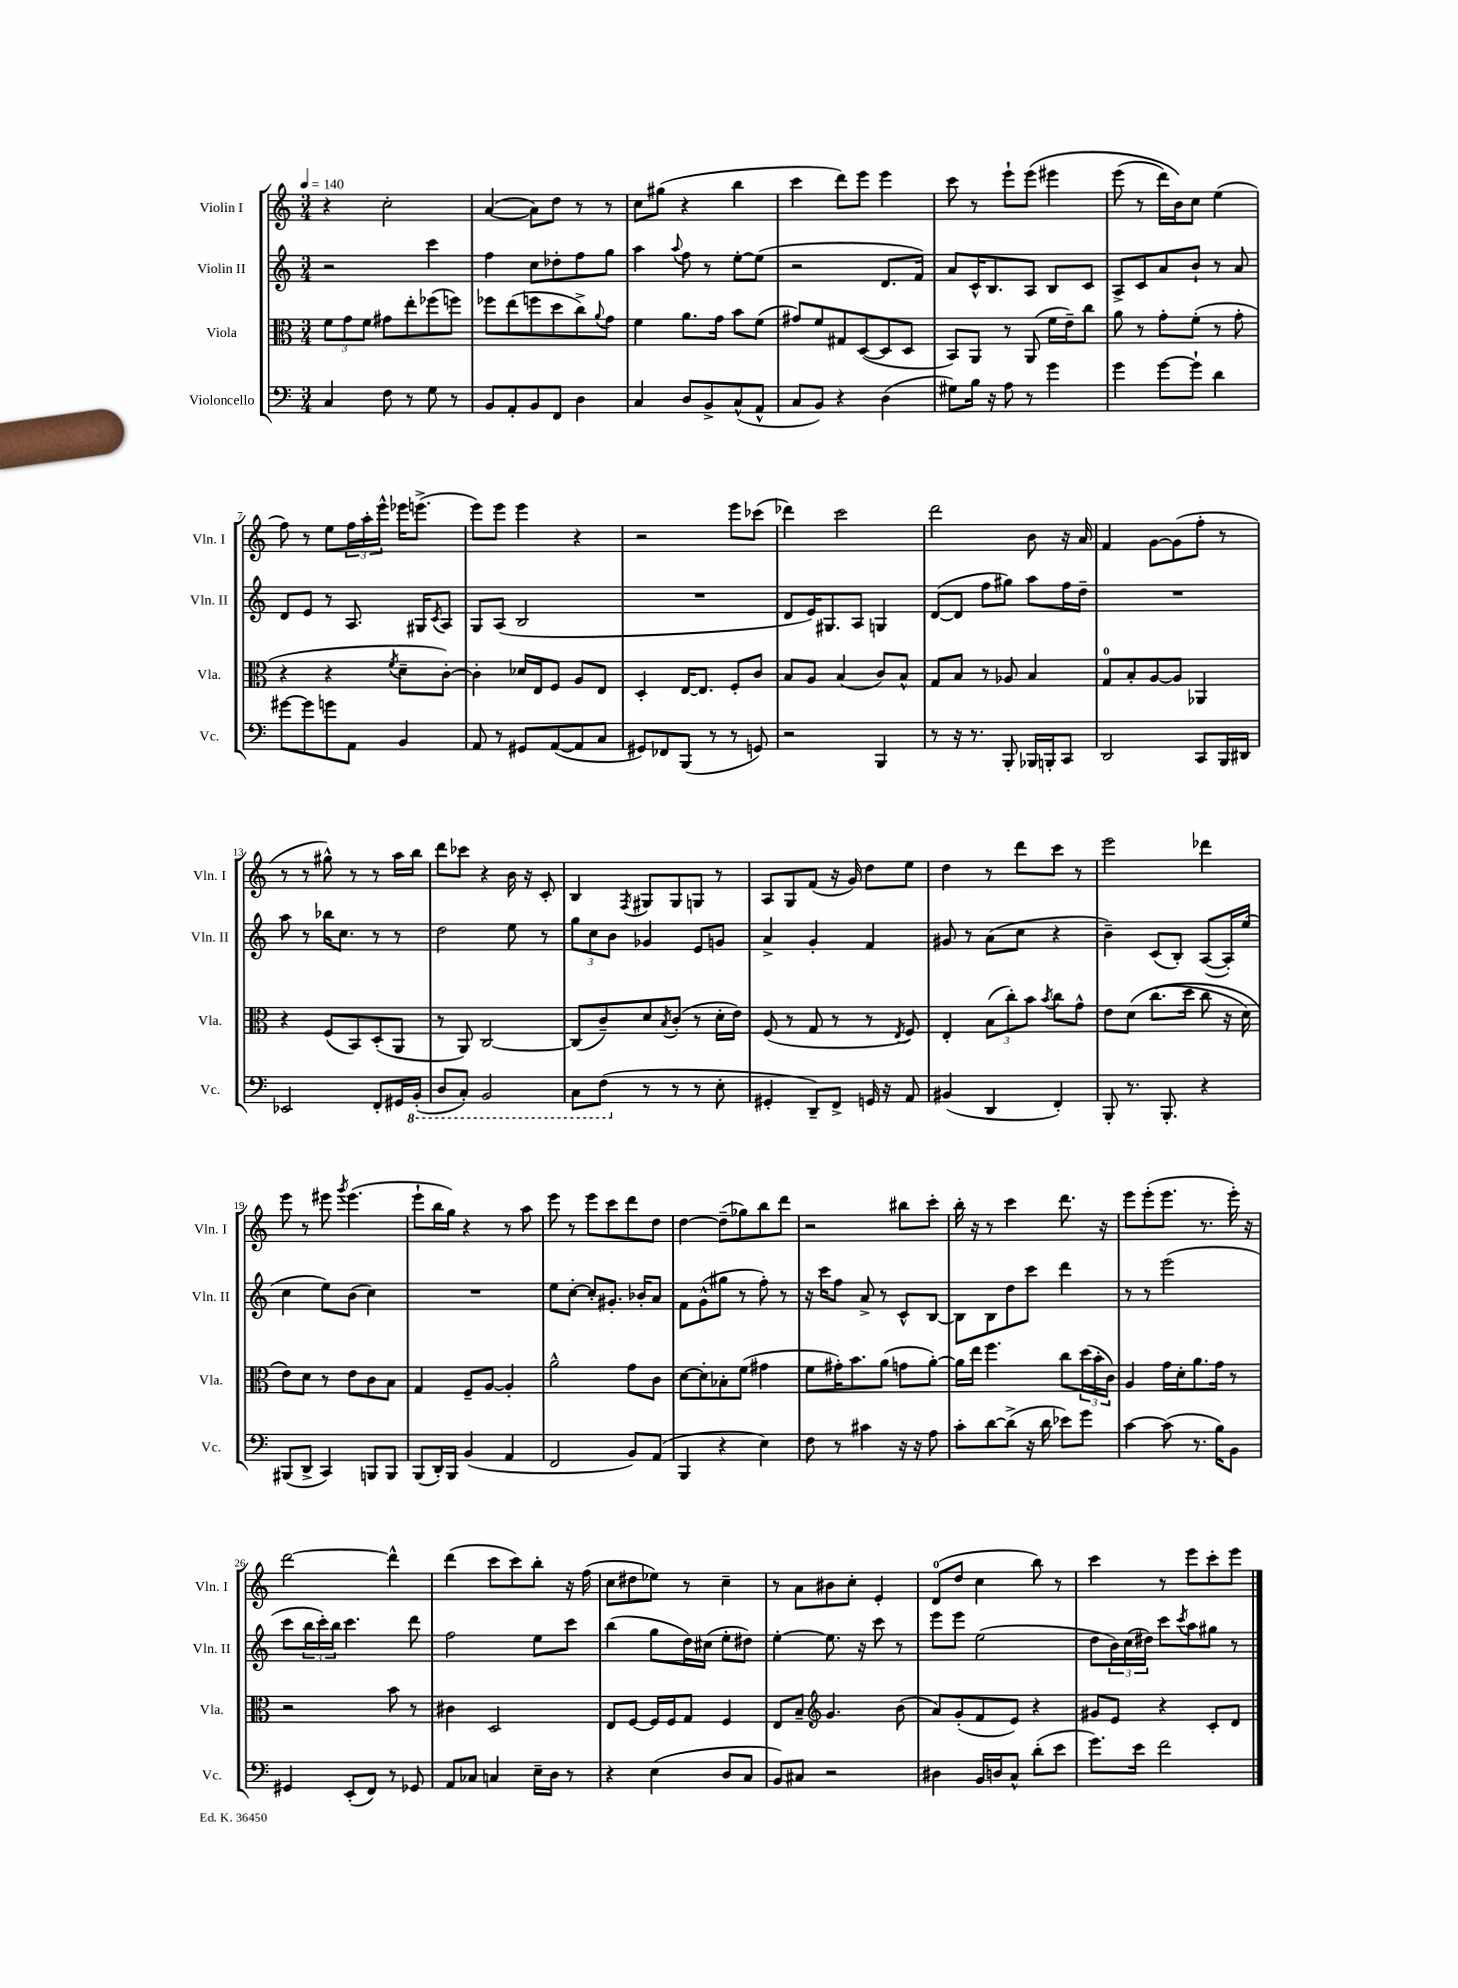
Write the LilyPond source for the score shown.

<<
\new StaffGroup <<
\new Staff = "s0" \with { instrumentName = "Violin I" shortInstrumentName = "Vln. I" } {
    \clef treble \key c \major \numericTimeSignature \time 3/4 \tempo 4 = 140
    r4 c''2-. |
    a'4~( a'8) d''8 r8 r8 |
    c''8 gis''8( r4 b''4 |
    c'''4 d'''8) e'''8 e'''4 |
    c'''8 r8 e'''8-! e'''8\( eis'''4 |
    e'''8( r8 d'''16) b'16\) c''8 e''4( |
    f''8) r8 e''8 \tuplet 3/2 { f''16 a''16-. e'''16-^ } ees'''16 e'''8.->( |
    e'''8) e'''8 e'''4 r4 |
    r2 e'''8 ces'''8( |
    des'''4) c'''2 |
    d'''2 b'8 r16 a'16 |
    f'4 g'8~ g'8( f''8-. r8 |
    r8 r8 gis''8-^) r8 r8 a''16 b''16 |
    d'''8 ces'''8 r4 b'16 r16 c'8-. |
    b4 \acciaccatura { f8 } gis8 gis8 g8 r8 |
    a8 g8 f'8( r16 g'16) d''8 e''8 |
    d''4 r8 d'''8 c'''8 r8 |
    e'''2 des'''4 |
    e'''8 r8 eis'''8 \acciaccatura { g'''8 } eis'''4.( |
    e'''8-! b''16 g''16) r4 r8 a''8 |
    e'''8 r8 e'''8 c'''8 d'''8 d''8 |
    d''4~ d''8--( ges''8) b''8 d'''8 |
    r2 bis''8 c'''8-. |
    b''16-. r16 r8 c'''4 d'''8. r16 |
    e'''8 e'''8-.( e'''8. r8. e'''16-.) r16 |
    d'''2~ d'''4-^ |
    d'''4( c'''8 c'''8) b''8-. r16 f''16( |
    c''8 dis''8 ees''8) r8 c''4-- |
    r8 a'8 bis'8 c''8-. e'4-. |
    d'8-0( d''8 c''4 b''8) r8 |
    c'''4 r8 e'''8 c'''8-. e'''8 \bar "|." |
}
\new Staff = "s1" \with { instrumentName = "Violin II" shortInstrumentName = "Vln. II" } {
    \clef treble \key c \major \numericTimeSignature \time 3/4
    r2 c'''4 |
    f''4 c''8 des''8-. f''8 g''8 |
    a''4 \appoggiatura { a''8 } f''8 r8 e''8~-. e''8( |
    r2 d'8. f'16) |
    a'8 c'16-^ b8. a8 b8 c'8 |
    a8-> c'8 a'8 b'8-! r8 a'8 |
    d'8 e'8 r8 a8. gis16 \acciaccatura { c'8 } a8 |
    g8 a8( b2 |
    R2. |
    d'8 e'16) gis8. a8 g4 |
    d'8~( d'8 f''8 gis''8) a''8 f''16 d''16-- |
    R2. |
    a''8 r8 bes''16 c''8. r8 r8 |
    d''2 e''8 r8 |
    \tuplet 3/2 { g''8 c''8 b'8 } ges'4 e'8 g'8 |
    a'4-> g'4-. f'4 |
    gis'8 r8 a'8( c''8 r4 |
    b'4--) c'8( b8-.) a8~( a16-.) e''16( |
    c''4 e''8) b'8( c''4) |
    R2. |
    e''8 c''8~-. c''8-. gis'8.-. bes'16-. a'8 |
    f'8 g'8-^( gis''8 r8 f''8-.) r8 |
    r16 c'''16 f''8 a'8-> r8 c'8-^ b8~ |
    b8 b8 d''8 c'''8 d'''4 |
    r8 r8 e'''2( |
    c'''8 \tuplet 3/2 { b''16 c'''16-.) b''16 } c'''4. d'''8 |
    f''2 e''8 c'''8 |
    b''4( g''8 d''16) cis''16( e''8-. dis''8) |
    e''4~-. e''8. r16 c'''8 r8 |
    e'''8 e'''8 e''2( |
    d''8 \tuplet 3/2 { b'16) c''16( dis''16) } c'''8 \acciaccatura { c'''8 } a''8 gis''8 r8 \bar "|." |
}
\new Staff = "s2" \with { instrumentName = "Viola" shortInstrumentName = "Vla." } {
    \clef alto \key c \major \numericTimeSignature \time 3/4
    \tuplet 3/2 { f'8 g'8 f'8 } gis'8 e''8-. fes''8( f''8) |
    fes''8 e''8( f''8 d''8 c''8->) \appoggiatura { a'8 } g'8 |
    f'4 a'8. g'16 b'8 f'8( |
    gis'8) f'8 gis8 d8~( d8 d8 |
    b,8) a,8 r8 a,8( f'16 e'16--) c''8 |
    a'8 r8 g'8-. f'8-.( r8 g'8-. |
    r4 r4 \acciaccatura { f'8 } d'8-- c'8~-.) |
    c'4-. des'16 e16 f8 a8 e8 |
    d4-. e16~ e8. f8-. c'8 |
    b8 a8 b4( c'8) b8-^ |
    g8 b8 r8 aes8 b4 |
    g8-0 b8-. a8~ a8 aes,4 |
    r4 f8( b,8) d8-.( a,8 |
    r8 a,8) c2~ |
    c8( c'8--) d'8 \acciaccatura { b8 } c'8-.( r8 d'16-. e'16) |
    f8( r8 g8 r8 r8 \acciaccatura { e8 } f8) |
    e4-. \tuplet 3/2 { b8( c''8-.) b'8 } \acciaccatura { b'8 } c''8 g'8-^ |
    e'8 d'8\( c''8.( d''16 c''8 r16 d'16) |
    e'8\) d'8 r8 e'8 c'8 b8 |
    g4 f8-- a8~ a4-. |
    a'2-^ g'8 c'8 |
    d'8~ d'8-. bes8-. f'8( gis'4 |
    f'8 gis'16-.) b'8. a'8( g'8 a'8~-.) |
    a'16 e''16 f''4. c''8 \tuplet 3/2 { d''16( b'16-. c'16) } |
    a4 g'16 d'16-. a'8. g'16 r8 |
    r2 b'8 r8 |
    cis'4 d2 |
    e8 f8~ f16 f16 g8 f4 |
    e8 b8-- \clef treble g'4. b'8( |
    a'8) g'8-.( f'8 e'8) r4 |
    gis'8 e'8 r4 c'8-. d'8 \bar "|." |
}
\new Staff = "s3" \with { instrumentName = "Violoncello" shortInstrumentName = "Vc." } {
    \clef bass \key c \major \numericTimeSignature \time 3/4
    c4 f8 r8 g8 r8 |
    b,8 a,8-. b,8 f,8 d4 |
    c4 d8 b,8-> c8-^( a,8-^ |
    c8 b,8) r4 d4( |
    gis8) b16 r16 a8 r8 g'4 |
    g'4 g'8~ g'8-! d'4 |
    gis'8~ gis'8 g'8 a,8 b,4 |
    a,8 r8 gis,8 a,8~( a,8 c8 |
    gis,8) fes,8 b,,8( r8 r8 g,8) |
    r2 b,,4 |
    r8 r16 r8. b,,8-. bes,,16 b,,16-. c,8 |
    d,2 c,8 b,,16 dis,16 |
    ees,2 f,8-. gis,16 \ottava #-1 b,,16-.( |
    d,8 c,8-.) b,,2 |
    c,8 f,8( \ottava #0 r8 r8 r8 e8-. |
    gis,4-. d,8--) f,8-> g,16 r16 a,8 |
    bis,4( d,4 f,4-.) |
    b,,8-. r8. b,,8.-. r4 |
    bis,,8( d,8-> c,4) b,,8 b,,8 |
    b,,8( d,16-.) b,,16 b,4( a,4 |
    f,2 b,8) a,8( |
    b,,4 r4 e4) |
    f8 r8 cis'4 r16 r16 a8 |
    c'8-. d'8~ d'8->( r16 d'16 ees'8) g'8 |
    c'4~ c'8( r8. b16) b,8 |
    gis,4 e,8-.( f,8) r8 ges,8 |
    a,8 ces8 c4 e16-- d16 r8 |
    r4 e4( d8 c8 |
    b,8) cis8 r2 |
    dis4 b,16 d16 c8-^ d'8-.( e'8 |
    g'8.) e'16 f'2 \bar "|." |
}
>>
>>
